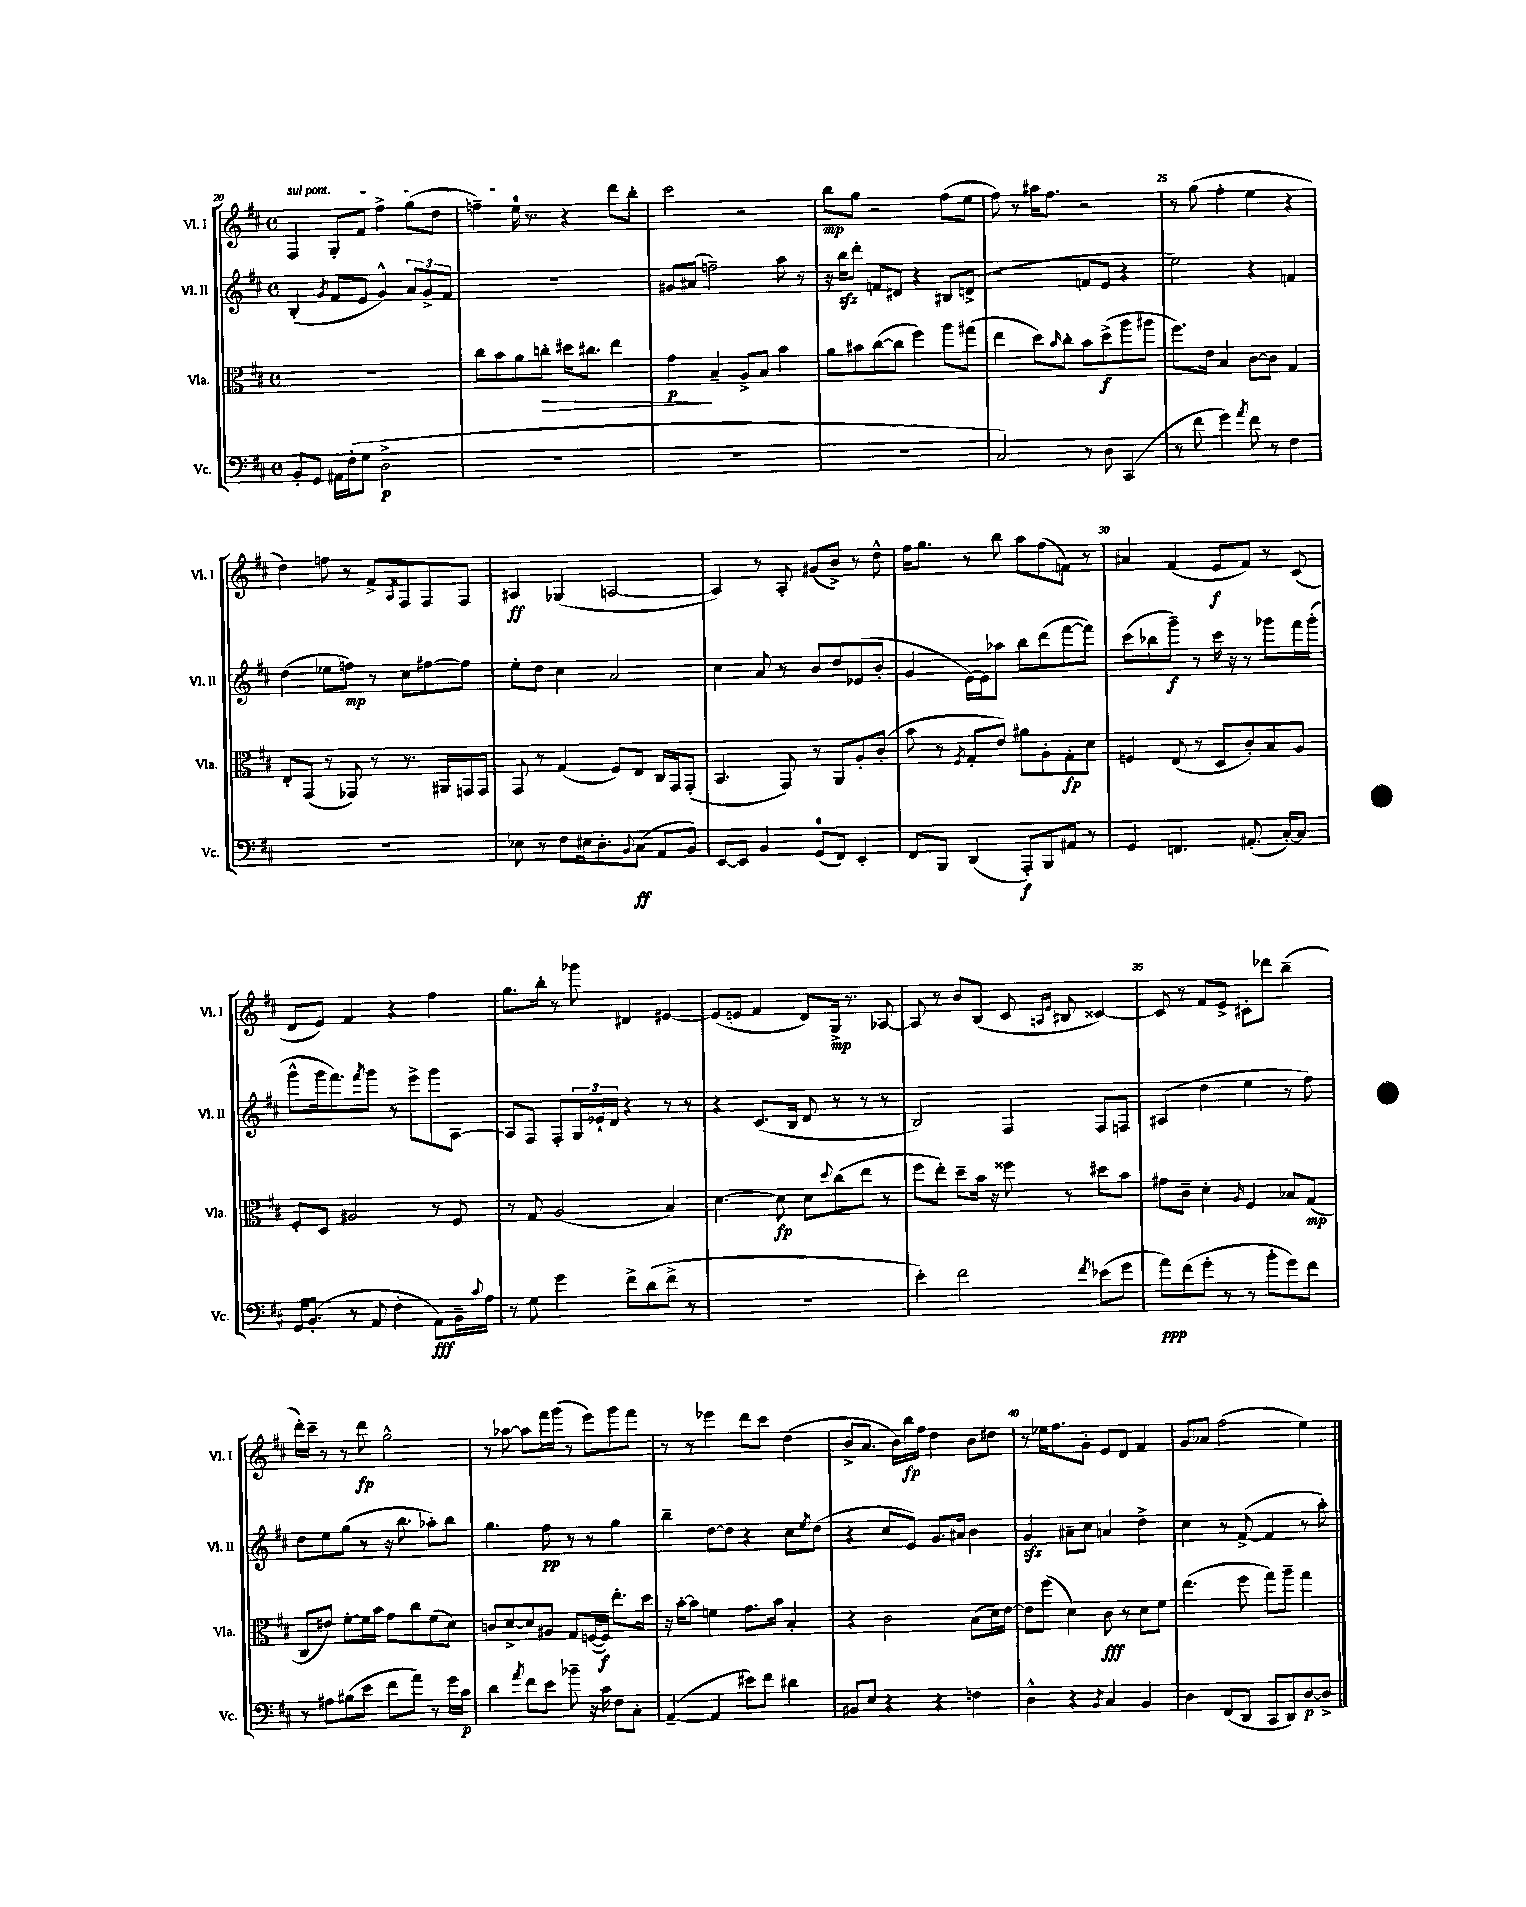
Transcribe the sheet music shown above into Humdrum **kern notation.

**kern	**kern	**kern	**kern
*staff4	*staff3	*staff2	*staff1
*clefF4	*clefC3	*clefG2	*clefG2
*k[f#c#]	*k[f#c#]	*k[f#c#]	*k[f#c#]
*M4/4	*M4/4	*M4/4	*M4/4
*met(c)	*met(c)	*met(c)	*met(c)
8BB'	1r	(4B'	4F#
8GG	.	.	.
.	.	8qg	.
16AA#	.	8f#	8G'
(16F#'	.	.	.
8G	.	8e	8f#
2D^	.	4g^^)	4ff#^
.	.	12a	(8gg
.	.	12g^	.
.	.	.	8dd
.	.	12f#	.
=	=	=	=
1r	8cc#	1r	4ff~)
.	8b	.	.
.	8a	.	16ee
.	.	.	8.r
.	8cc'	.	.
.	16dd#	.	4r
.	8.cc#	.	.
.	4ee	.	8ddd
.	.	.	8bb'
=	=	=	=
1r	4g	8g#	2ccc#
.	.	(8a#	.
.	4B~	2ff~)	.
.	8A^	.	2r
.	8B	.	.
.	4b	8aa	.
.	.	8r	.
=	=	=	=
1r	8a	16r	8bb
.	.	16bb	.
.	8b#	8ddd'	8gg
.	([8cc#	8f	2r
.	8cc#]	8d#	.
.	4ff#)	4r	.
.	8aa	8B#	(8ff#
.	(8gg#	(8d^	8ee
=	=	=	=
2C#)	4ee	2r	8ff#)
.	.	.	8r
.	8dd)	.	16aa#
.	.	.	8.ff#
.	16qqb	.	.
.	8cc#'	.	.
8r	8b	8f	2r
8D	(8dd^	8e	.
(4CC#	8aa	4r	.
.	8aa#	.	.
=	=	=	=
8r	8.ff#)	2ee)	8r
8f#	.	.	(8gg
.	16e	.	.
4g)	4B	.	4ff#'
8qa	.	.	.
8f#	[8c#	4r	4ee
8r	8c#]	.	.
4F#	4G	4f	4r
=	=	=	=
1r	8E'	(4dd	4dd)
.	(8GG	.	.
.	8r	8ee-	8ff
.	8GG-)	8ff)	8r
.	8r	8r	8f#^
.	.	.	8qA
.	8.r	8cc#	8F#
.	.	[8ff#	8F#
.	16AA#	.	.
.	16GG	8ff#]	8F#
.	16GG	.	.
=	=	=	=
8E-	8GG	8ee'	4A#
8r	8r	8dd	.
8F#	(4G	4cc#	(4G-
16E#	.	.	.
8.D'	.	.	.
.	8F#)	2a	[2A
8qqBB	.	.	.
(8C#	8E	.	.
8AA	16C#	.	.
.	16GG	.	.
8BB)	(8GG'	.	.
=	=	=	=
[8EE	4.BB	4cc#	4A])
8EE]	.	.	.
4BB	.	8a	8r
.	8GG)	8r	8A'
(8GG	8r	8b	(8g#
8FF#)	8AA	8dd	8b^)
4EE'	8A'	(8e-	8r
.	(8c#'	8b'	8dd^^
=	=	=	=
8FF#	8b	4g	16ff#
.	.	.	8.gg
8BBB	8r	.	.
.	8qF#	.	.
(4DD	8G'	[16e)	8r
.	.	16e]	.
.	8e)	8aa-	8bb
8AAA')	8a#	8bb	8aa
8BBB	8A'	(8ddd	(8ff#
8AA#	8G'	[8fff#	8f)
8r	8d	8fff#])	8r
=	=	=	=
4GG	4F	(8ccc#	4a#
.	.	8bb-	.
4.FF	(8E	8ggg~)	(4f#
.	8r	8r	.
.	8D	16ccc#	8e
.	.	16r	.
(8.AA#'	8c#')	8r	8f#)
.	8B	8ggg-	8r
[16C#')	.	.	.
8C#]	8A	16fff#	(8c#
.	.	(16ggg-'	.
=	=	=	=
16GG	8F#'	8ggg^^	8d
(8.BB'	.	.	.
.	8D	16ggg	8e)
.	.	8.fff#)	.
8r	2A#	.	4f#
.	.	8qfff#	.
8AA	.	8ggg	.
4F#'	.	8r	4r
.	.	8eee^	.
8AA)	8r	8ggg	4ff#
16BB~	8F#	[8A	.
8qqc#	.	.	.
16A	.	.	.
=	=	=	=
8r	8r	8A]	8.gg
8G	8G	8F#	.
.	.	.	16bb'
4g	(2A	8F#'	8r
.	.	24G	8ggg-
.	.	24e-`	.
.	.	24d	.
8f#^	.	4r	4d#
(8d	.	.	.
8f#^	4B)	8r	[4e#
8r	.	8r	.
=	=	=	=
1r	[4.d	4r	(8e#]
.	.	.	8e
.	.	(8.c#	4f#
.	8d]	.	.
.	.	16B	.
.	8d	8d	8d)
.	8qqdd	.	.
.	(8cc#	8r	16G^
.	.	.	8.r
.	8ee	8r	.
.	8r	8r	[8A-
=	=	=	=
4e')	8ff#	2B)	8A-]
.	8ee')	.	8r
2f#	8dd~	.	8b
.	16b	.	(8B
.	16r	.	.
.	8ff##	4F#	8c#
.	.	.	16qqA
.	.	.	16qqe
.	8r	.	8B#
8qf#	.	.	.
(8e-	8dd#	8F#	[4c##)
8g	8b	8F	.
=	=	=	=
8a)	8g#	(4A#	8c##]
(8f#	8c#~	.	8r
8g'	4d'	4dd	8f#
8r	.	.	8e^
.	16qqA	.	.
8r	4F#	4ee	8c#'
8b'	.	.	8ddd-
8g)	8B-	8r	(4bb~
8f#	(8G	8ff#)	.
=	=	=	=
8r	8C#	8dd	16ddd')
.	.	.	16ccc#~
8A#	8e#)	8ee	8r
(8B#	[8f#'	(8gg	8r
8e	16f#]	8r	8ddd
.	16b	.	.
8f#	8g	16r	2gg^^
.	.	8.bb	.
8a)	8cc#	.	.
8r	(8f#	8aa-')	.
16g	8d)	8bb	.
16c#	.	.	.
=	=	=	=
4d	8c	4.gg	8r
.	[8d^	.	[8aa-
8qa	.	.	.
8f#	8d]	.	8aa-]
8e	8A#	8ff#	16fff#
.	.	.	(16ggg
8b-~	8G	8r	8r
16r	([16F	8r	8eee)
16c#	16F])	.	.
8F#	8.ee'	4gg	8ggg
8C#'	.	.	8fff#
.	16dd	.	.
=	=	=	=
([4AA~	16r	4bb~	8r
.	[16b'	.	.
.	8b]	.	8r
4AA]	4f	[8dd	4eee-
.	.	8dd]	.
8e#)	8.g	4r	8ddd
8f#	.	.	8ccc#
.	16b	.	.
4d#	4B'	8cc#	(4dd
.	.	8qee	.
.	.	(8dd	.
=	=	=	=
8BB#	4r	4r	8b^
8E	.	.	8.a
4r	2c#	8cc#	.
.	.	.	16b)
.	.	8e)	16bb
.	.	.	16ff#
4r	.	8.g	4dd
.	.	16a#	.
4F	(8B	4b	8b
.	16d)	.	8dd#
.	[16e	.	.
=	=	=	=
4D^^	8e]	4g	8r
.	(8ff#	.	16ee-
.	.	.	8.ff#
4r	4d)	8a#~	.
.	.	8cc#	8g'
8qBB	.	.	.
4C#	8c#	4a	8e
.	8r	.	8d
4BB	8d	4dd^	4f#
.	8f#	.	.
=	=	=	=
4D	(4.ee	4cc#	8g
.	.	.	8a-
(8FF#	.	8r	(2ff#
8DD	8ff#	([8f#^	.
8CC#	8gg)	4f#]	.
8DD)	8aa~	.	.
[8D	4gg	8r	4ee)
8D^]	.	8aa')	.
==	==	==	==
*-	*-	*-	*-
